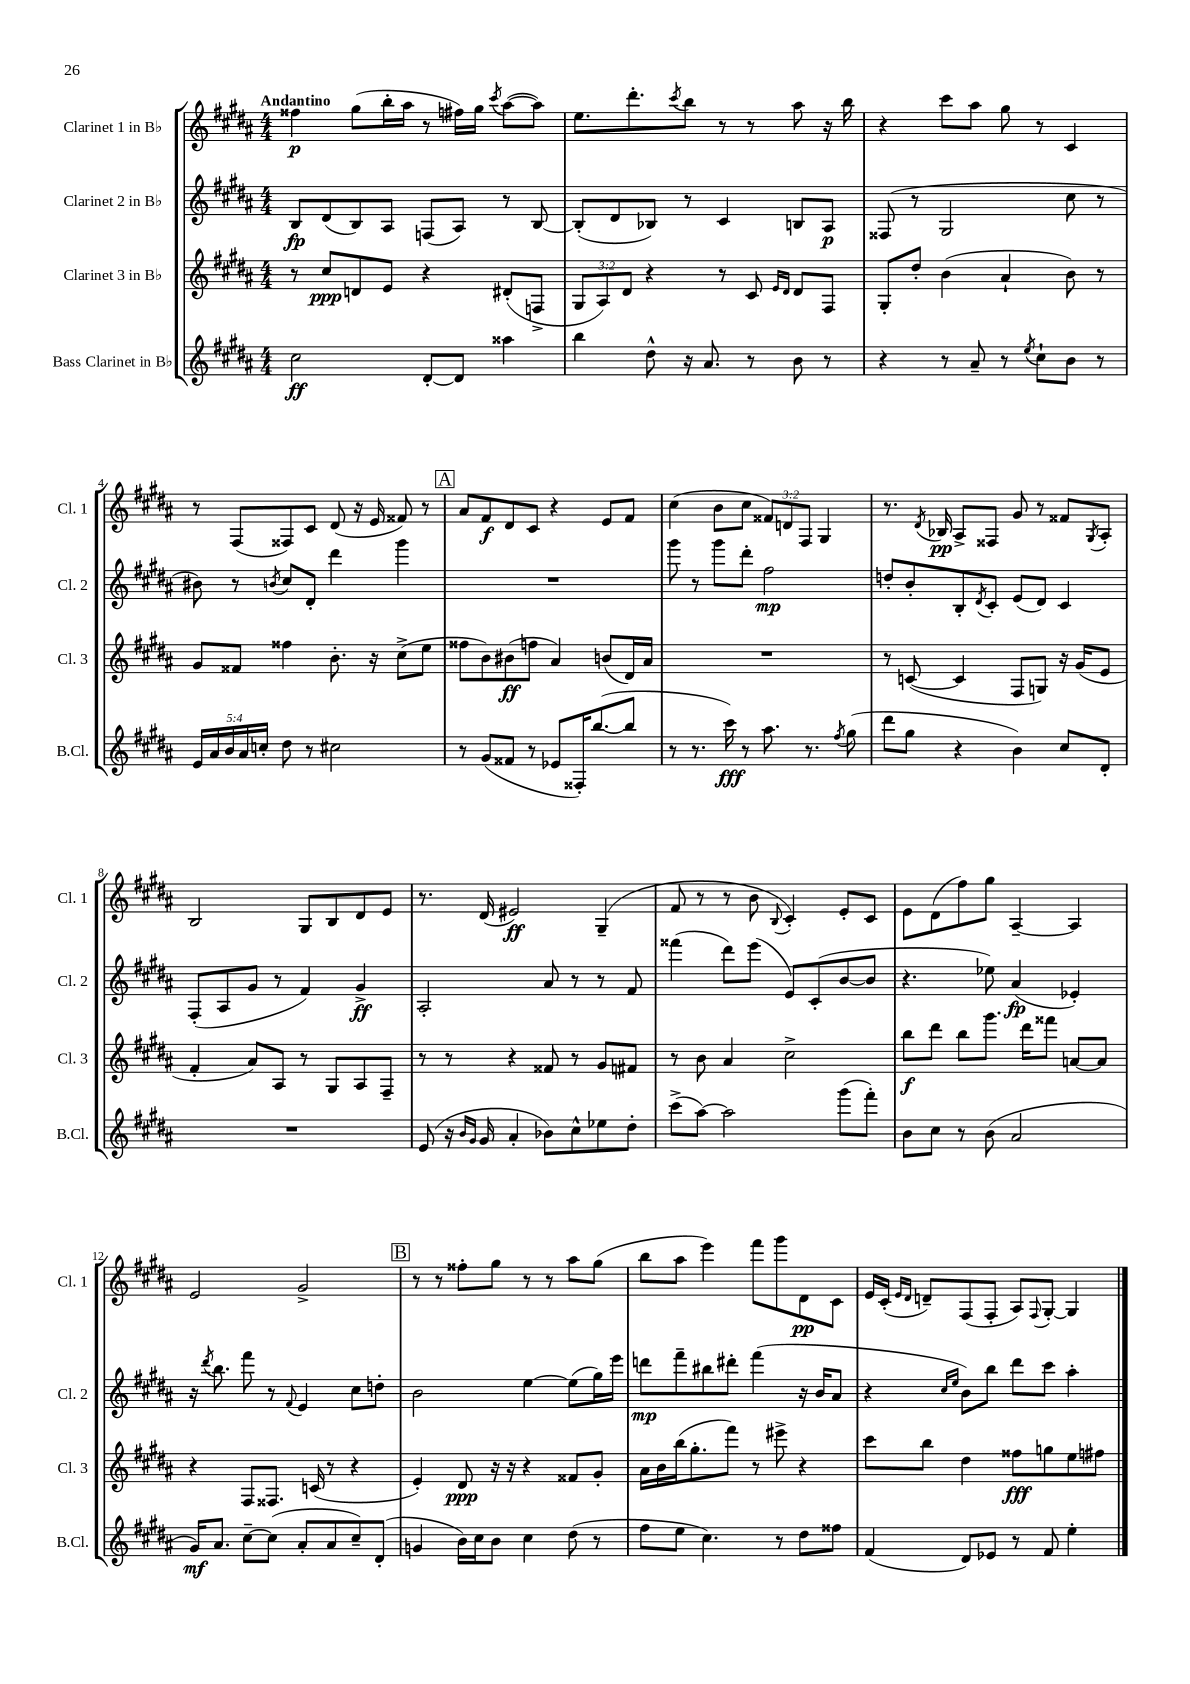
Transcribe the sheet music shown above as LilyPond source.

<<
\new StaffGroup <<
\new Staff = "s0" \with { instrumentName = "Clarinet 1 in Bb" shortInstrumentName = "Cl. 1" } {
    \clef treble \key b \major \numericTimeSignature \time 4/4 \override Staff.TupletNumber.text = #tuplet-number::calc-fraction-text \tempo "Andantino"
    fisis''4\p gis''8( b''16-. ais''16 r8 fis''16) gis''16 \acciaccatura { cis'''8 } ais''8~( ais''8) |
    e''8. dis'''8.-. \acciaccatura { cis'''8 } b''8 r8 r8 ais''8 r16 b''16 |
    r4 cis'''8 ais''8 gis''8 r8 cis'4 |
    r8 fis8( fisis8) cis'8 dis'8( r16 e'16 fisis'8) r8 |
    \mark \markup { \box "A" } ais'8 fis'8\f dis'8 cis'8 r4 e'8 fis'8 |
    cis''4( b'8 cis''8 \tuplet 3/2 { fisis'8) d'8 fis8 } gis4 |
    r8. \acciaccatura { dis'8 } bes16\pp ais8-> fisis8 gis'8 r8 fisis'8 \acciaccatura { gis8 } ais8-. |
    b2 gis8 b8 dis'8 e'8 |
    r8. dis'16( eis'2\ff) gis4--( |
    fis'8 r8 r8 b'8 \appoggiatura { b8 } cis'4-.) e'8-. cis'8 |
    e'8 dis'8( fis''8) gis''8 ais4~-- ais4 |
    e'2 gis'2-> |
    \mark \markup { \box "B" } r8 r8 fisis''8-. gis''8 r8 r8 ais''8 gis''8( |
    b''8 ais''8 e'''4) fis'''8 gis'''8 dis'8\pp cis'8 |
    e'16 cis'16-.( \grace { e'16 dis'16 } d'8--) fis8( fis8-. ais8) \appoggiatura { fis8 } gis8~-. gis4 \bar "|." |
}
\new Staff = "s1" \with { instrumentName = "Clarinet 2 in Bb" shortInstrumentName = "Cl. 2" } {
    \clef treble \key b \major \numericTimeSignature \time 4/4
    b8\fp dis'8( b8) ais8 f8( ais8) r8 b8~ |
    b8-.( dis'8 bes8) r8 cis'4 b8 ais8\p |
    fisis8( r8 gis2 cis''8 r8 |
    bis'8) r8 \acciaccatura { b'8 } cis''8 dis'8-. dis'''4 gis'''4 |
    \mark \markup { \box "A" } R1 |
    gis'''8 r8 gis'''8 dis'''8-. fis''2\mp |
    d''8-. b'8-. b8-. \acciaccatura { dis'8 } cis'8-. e'8( dis'8) cis'4 |
    fis8-.( ais8 gis'8 r8 fis'4) gis'4->\ff |
    ais2-. ais'8 r8 r8 fis'8 |
    fisis'''4( dis'''8) e'''8( e'8) cis'8-.( b'8~ b'8 |
    r4. ees''8) ais'4\fp( ees'4-.) |
    r16 \acciaccatura { dis'''8 } b''8. fis'''8 r8 \appoggiatura { fis'8 } e'4 cis''8 d''8-. |
    \mark \markup { \box "B" } b'2 e''4~ e''8( gis''16) e'''16 |
    d'''8\mp fis'''8-- bis''8 dis'''8-. fis'''4( r16 b'16 ais'8 |
    r4 \grace { cis''16 e''16 } b'8) b''8 dis'''8 cis'''8 ais''4-. \bar "|." |
}
\new Staff = "s2" \with { instrumentName = "Clarinet 3 in Bb" shortInstrumentName = "Cl. 3" } {
    \clef treble \key b \major \numericTimeSignature \time 4/4 \override Staff.TupletNumber.text = #tuplet-number::calc-fraction-text
    r8 cis''8\ppp d'8 e'8 r4 dis'8-.( f8-> |
    \tuplet 3/2 { gis8 ais8) dis'8 } r4 r8 cis'8 \grace { e'16 dis'16 } dis'8 fis8 |
    gis8-. dis''8-. b'4( ais'4-! b'8) r8 |
    gis'8 fisis'8 fisis''4 b'8.-. r16 cis''8->( e''8 |
    \mark \markup { \box "A" } fisis''8 b'8) bis'8\ff( f''8 ais'4) b'8( dis'16) ais'16 |
    R1 |
    r8 c'8~( c'4 fis8 g8) r16 gis'16( e'8 |
    fis'4-. ais'8) ais8 r8 gis8 ais8 fis8-- |
    r8 r8 r4 fisis'8 r8 gis'8 fis'8 |
    r8 b'8 ais'4 cis''2-> |
    b''8\f dis'''8 b''8 gis'''8. dis'''16 fisis'''8 a'8~ a'8 |
    r4 fis8 fisis8. c'16( r8 r4 |
    \mark \markup { \box "B" } e'4-.) dis'8\ppp r16 r16 r4 fisis'8 gis'8-. |
    ais'16 b'16 b''16( gis''8.-. fis'''8) r8 eis'''8-> r4 |
    cis'''8 b''8 dis''4 fisis''8\fff g''8 e''8 fis''8 \bar "|." |
}
\new Staff = "s3" \with { instrumentName = "Bass Clarinet in Bb" shortInstrumentName = "B.Cl." } {
    \clef treble \key b \major \numericTimeSignature \time 4/4 \override Staff.TupletNumber.text = #tuplet-number::calc-fraction-text
    cis''2\ff dis'8~-. dis'8 aisis''4 |
    b''4 dis''8-^ r16 ais'8. r8 b'8 r8 |
    r4 r8 ais'8-- r8 \acciaccatura { e''8 } cis''8-! b'8 r8 |
    \tuplet 5/4 { e'16 ais'16 b'16 ais'16 c''16-. } dis''8 r8 cis''2 |
    \mark \markup { \box "A" } r8 gis'8( fisis'8 r8 ees'8 fisis16-.) b''8.~( b''8 |
    r8 r8. cis'''16\fff) r8 ais''8. r8. \acciaccatura { fis''8 } gis''8( |
    dis'''8 gis''8 r4 b'4) cis''8 dis'8-. |
    R1 |
    e'8( r16 \grace { b'16 gis'16 } gis'16 ais'4-. bes'8) cis''8-^ ees''8 dis''8-. |
    cis'''8->( ais''8~) ais''2 gis'''8( fis'''8-.) |
    b'8 cis''8 r8 b'8( ais'2 |
    gis'16\mf) ais'8. cis''8~-- cis''8( ais'8-. ais'8 cis''8--) dis'8-.( |
    \mark \markup { \box "B" } g'4 b'16) cis''16 b'8 cis''4 dis''8( r8 |
    fis''8 e''8 cis''4.) r8 dis''8 fisis''8 |
    fis'4( dis'8) ees'8 r8 fis'8 e''4-. \bar "|." |
}
>>
>>
